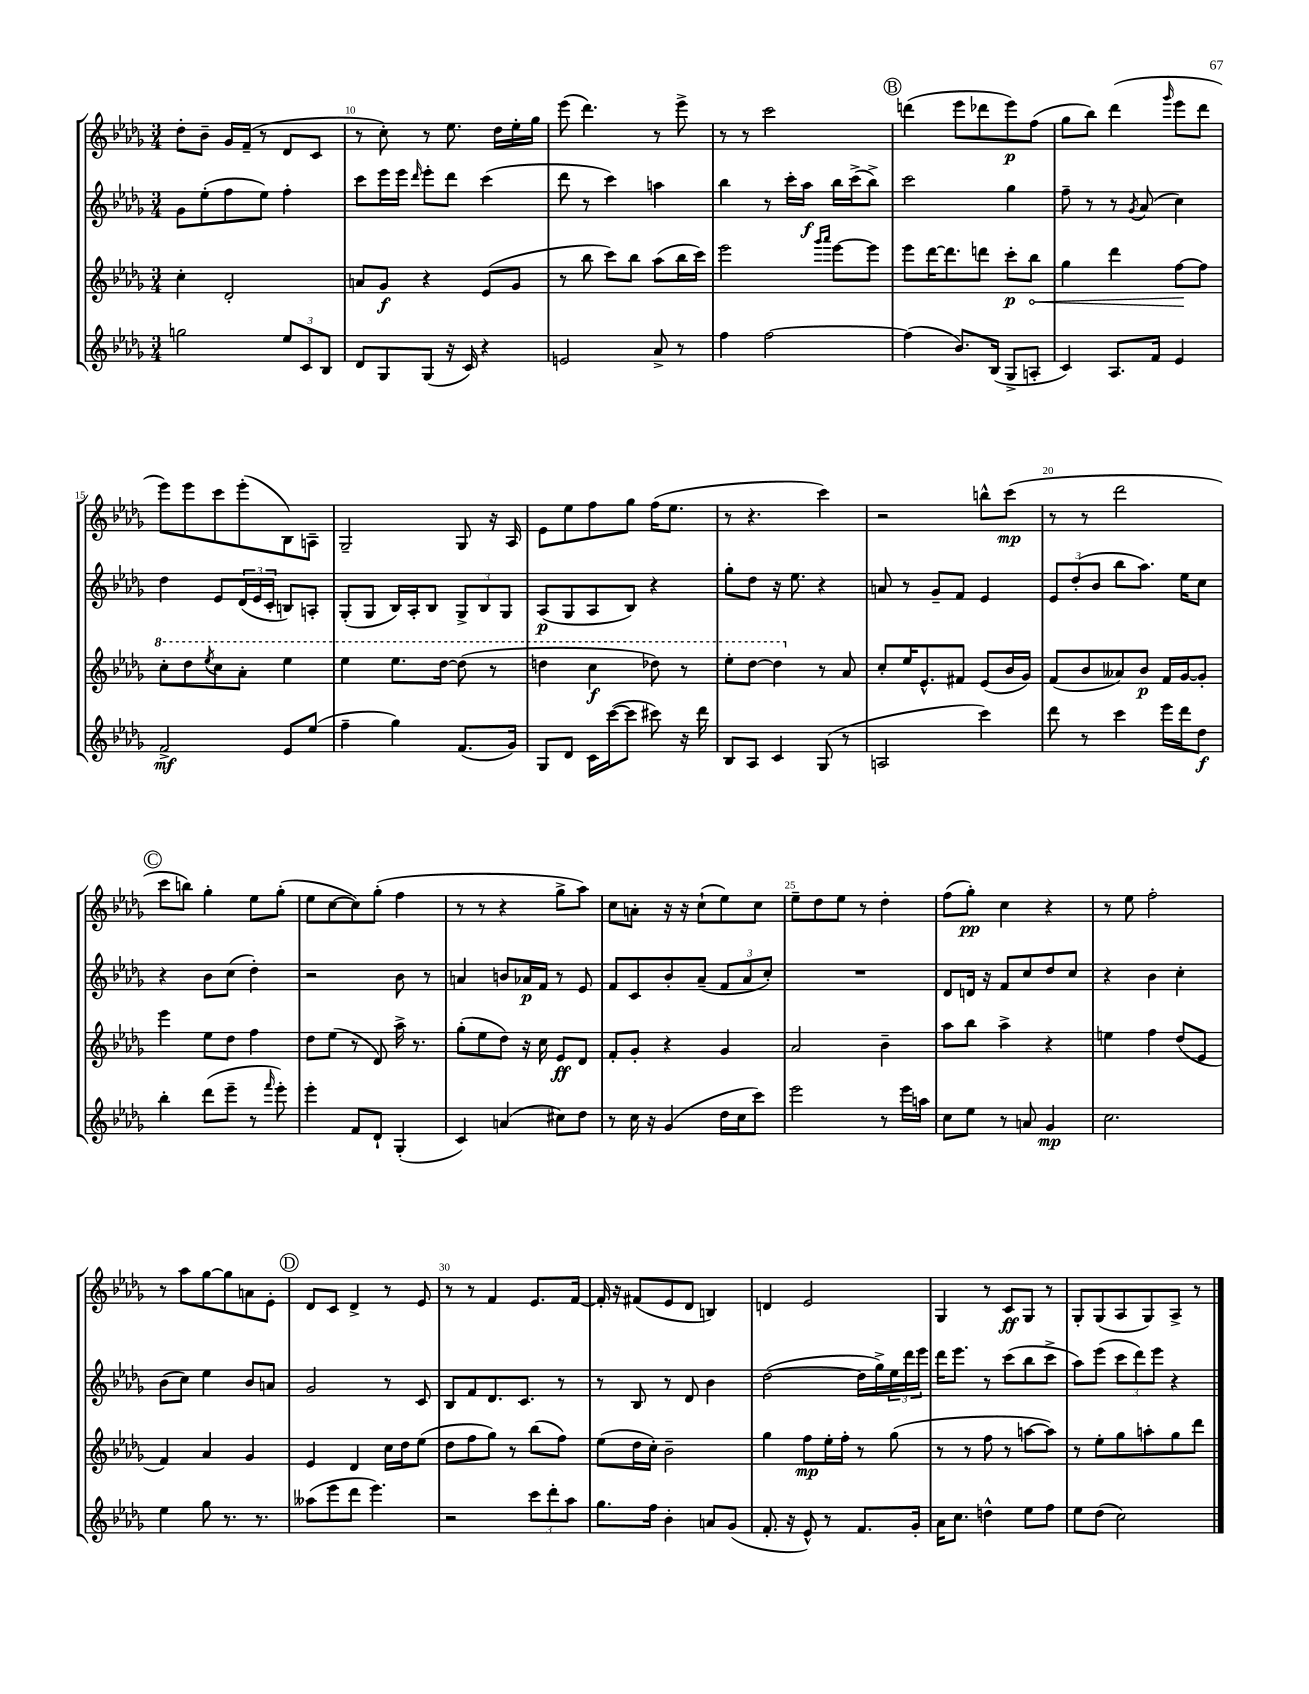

**kern	**kern	**kern	**kern
*staff4	*staff3	*staff2	*staff1
*clefG2	*clefG2	*clefG2	*clefG2
*k[b-e-a-d-g-]	*k[b-e-a-d-g-]	*k[b-e-a-d-g-]	*k[b-e-a-d-g-]
*M3/4	*M3/4	*M3/4	*M3/4
2gg	4cc'	8g-	8dd-'
.	.	(8ee-'	8b-~
.	2d-'	8ff	16g-
.	.	.	(16f~
.	.	8ee-)	8r
12ee-	.	4ff'	8d-
12c	.	.	.
.	.	.	8c
12B-	.	.	.
=	=	=	=
8d-	8a	8ccc	8r
8G-	8g-	16eee-	8cc')
.	.	16eee-	.
.	.	16qqddd-	.
(8G-	4r	8eee-'	8r
16r	.	8ddd-	8.ee-
16c)	.	.	.
4r	(8e-	(4ccc	.
.	.	.	16dd-
.	8g-	.	16ee-'
.	.	.	16gg-
=	=	=	=
2e	8r	8ddd-	(8eee-
.	8bb-	8r	4.ddd-)
.	8ccc)	4ccc)	.
.	8bb-	.	.
8a-^	(8aa-	4aa	8r
8r	16bb-	.	8eee-^
.	16ccc)	.	.
=	=	=	=
4ff	2eee-	4bb-	8r
.	.	.	8r
[2ff	.	8r	2ccc
.	.	16ccc'	.
.	.	16aa-	.
.	16qqggg-	.	.
.	16qqaaa-	.	.
.	[8eee-	16bb-	.
.	.	(16ccc^	.
.	8eee-]	8bb-^)	.
=	=	=	=
(4ff]	8eee-	2ccc	(4ddd
.	[16ddd-	.	.
.	8.ddd-]	.	.
8.b-)	.	.	8eee-
.	8ddd	.	8ddd-
(16B-	.	.	.
8G-^	8ccc'	4gg-	8eee-)
8A'	8bb-	.	(8ff
=	=	=	=
4c)	4gg-	8ff~	8gg-
.	.	8r	8bb-)
8.A-	4ddd-	8r	(4ddd-
.	.	8qg-	.
.	.	(8a-	.
16f	.	.	.
.	.	.	16qqggg-
4e-	[8ff	4cc)	8eee-
.	8ff]	.	8ddd-
=	=	=	=
2f^	8ccc'	4dd-	8eee-)
.	8ddd-	.	8eee-
.	8qeee-	.	.
.	8ccc	8e-	8ccc
.	8aa-'	(24d-	(8eee-'
.	.	24e-	.
.	.	24c'	.
8e-	4eee-	8B)	8B-)
(8ee-	.	8A'	8A~
=	=	=	=
4ff~	4eee-	(8G-'	2G-~
.	.	8G-	.
4gg-)	8.eee-	16B-)	.
.	.	16A-'	.
.	.	8B-	.
.	[16ddd-	.	.
(8.f	(8ddd-]	12G-^	8G-
.	.	12B-	.
.	8r	.	16r
.	.	12G-	.
16g-)	.	.	16A-
=	=	=	=
8G-	4ddd	(8A-	8e-
8d-	.	8G-	8ee-
16c	4ccc	8A-	8ff
([16ccc	.	.	.
8ccc]	.	8B-)	8gg-
8ccc#)	8ddd-)	4r	(16ff
.	.	.	8.ee-
16r	8r	.	.
16ddd-	.	.	.
=	=	=	=
8B-	8eee-'	8gg-'	8r
8A-	[8ddd-	8dd-	4.r
4c	4ddd-]	16r	.
.	.	8.ee-	.
(8G-	8r	4r	4ccc)
8r	8a-	.	.
=	=	=	=
2A	8cc'	8a	2r
.	16ee-	8r	.
.	8.e-^^	.	.
.	.	8g-~	.
.	8f#	8f	.
4ccc)	(8e-	4e-	8bb^^
.	16b-	.	(8ccc
.	16g-)	.	.
=	=	=	=
8ddd-	(8f	12e-	8r
.	.	(12dd-'	.
8r	8b-	.	8r
.	.	12b-	.
4ccc	8a--)	8bb-	2ddd-
.	8b-	8.aa-)	.
16eee-	16f	.	.
16ddd-	[16g-	16ee-	.
8dd-	8g-']	8cc	.
=	=	=	=
4bb-'	4eee-	4r	8ccc
.	.	.	8bb)
(8ddd-	8ee-	8b-	4gg-'
8eee-~	8dd-	(8cc	.
8r	4ff	4dd-')	8ee-
16qqfff	.	.	.
8eee-')	.	.	(8gg-'
=	=	=	=
4eee-'	8dd-	2r	8ee-
.	(8ee-	.	[8cc
8f	8r	.	8cc])
8d-`	8d-)	.	(8gg-'
(4G-'	16aa-^	8b-	4ff
.	8.r	.	.
.	.	8r	.
=	=	=	=
4c)	(8gg-'	4a	8r
.	8ee-	.	8r
(4a	8dd-)	8b	4r
.	16r	16a-	.
.	16cc	16f	.
8cc#)	8e-	8r	8gg-^
8dd-	8d-	8e-	8aa-)
=	=	=	=
8r	8f'	8f	8cc
16cc	8g-'	8c	8a'
16r	.	.	.
(4g-	4r	8b-'	16r
.	.	.	16r
.	.	(8a-~	(8cc`
16dd-	4g-	12f	8ee-)
16cc	.	.	.
.	.	12a-	.
8ccc)	.	.	8cc
.	.	12cc')	.
=	=	=	=
2eee-	2a-	2.r	8ee-~
.	.	.	8dd-
.	.	.	8ee-
.	.	.	8r
8r	4b-~	.	4dd-'
16eee-	.	.	.
16aa	.	.	.
=	=	=	=
8cc	8aa-	8d-	(8ff
8ee-	8bb-	16d	8gg-')
.	.	16r	.
8r	4aa-^	8f	4cc
8a	.	8cc	.
4g-	4r	8dd-	4r
.	.	8cc	.
=	=	=	=
2.cc	4ee	4r	8r
.	.	.	8ee-
.	4ff	4b-	2ff'
.	(8dd-	4cc'	.
.	8e-	.	.
=	=	=	=
4ee-	4f)	(8b-	8r
.	.	8cc)	8aa-
8gg-	4a-	4ee-	[8gg-
8.r	.	.	8gg-]
.	4g-	8b-	8a
8.r	.	.	.
.	.	8a	8e-'
=	=	=	=
(8aa--	4e-	2g-	8d-
8eee-	.	.	8c
8ddd-	4d-	.	4d-^
4.eee-)	.	.	.
.	16cc	8r	8r
.	16dd-	.	.
.	(8ee-	8c	8e-
=	=	=	=
2r	8dd-	8B-	8r
.	8ff	8f	8r
.	8gg-)	8.d-	4f
.	8r	.	.
.	.	8.c	.
12ccc	(8bb-	.	8.e-
12ddd-'	.	.	.
.	8ff)	8r	.
12aa-	.	.	.
.	.	.	[16f
=	=	=	=
8.gg-	(8ee-	8r	16f']
.	.	.	16r
.	16dd-	8B-	(8f#
16ff	16cc')	.	.
4b-'	2b-~	8r	8e-
.	.	8d-	8d-
8a	.	4b-	4B)
(8g-	.	.	.
=	=	=	=
8.f'	4gg-	([2dd-	4d
16r	.	.	.
8e-^^)	8ff	.	2e-
8r	16ee-'	.	.
.	16ff'	.	.
8.f	8r	16dd-]	.
.	.	16gg-^)	.
.	(8gg-	24ee-	.
.	.	24ddd-	.
16g-'	.	.	.
.	.	24eee-	.
=	=	=	=
16a-	8r	16ddd-	4G-
8.cc	.	8.eee-	.
.	8r	.	.
4dd^^	8ff	8r	8r
.	8r	(8ccc	8c
8ee-	[8aa	8bb-	8G-
8ff	8aa])	8ccc^	8r
=	=	=	=
8ee-	8r	8aa-)	8G-'
(8dd-	8ee-'	(8eee-	(8G-
2cc)	8gg-	12ccc	8A-
.	.	12ddd-)	.
.	8aa'	.	8G-)
.	.	12eee-	.
.	8gg-	4r	8A-^
.	8ddd-	.	8r
==	==	==	==
*-	*-	*-	*-
